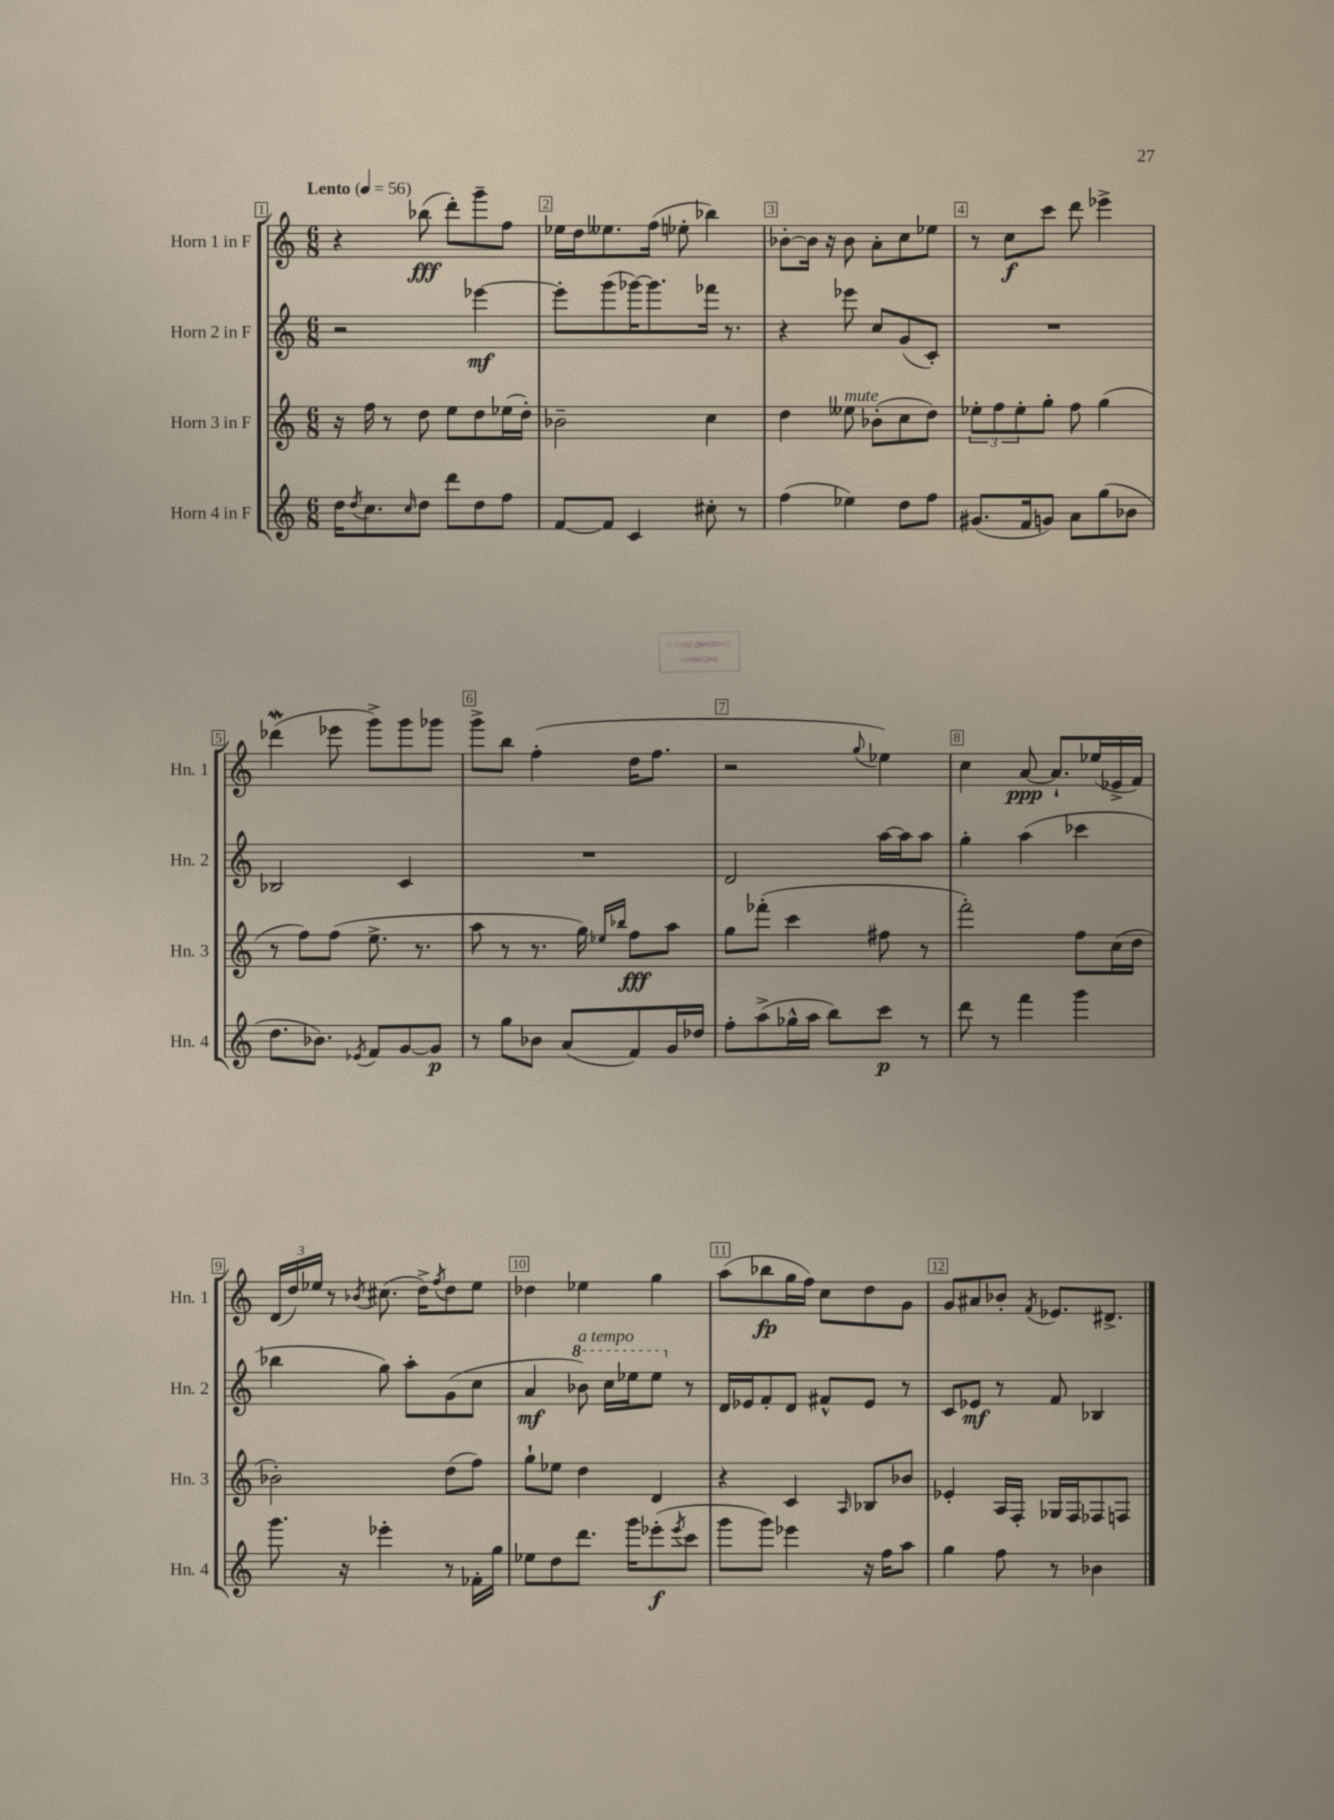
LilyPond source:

<<
\new StaffGroup <<
\new Staff = "s0" \with { instrumentName = "Horn 1 in F" shortInstrumentName = "Hn. 1" } {
    \clef treble \key c \major \numericTimeSignature \time 6/8 \tempo "Lento" 4 = 56
    r4 bes''8\fff( d'''8-.) g'''8-- f''8 |
    ees''16 d''16 eeses''8. f''16( ees''8-. bes''4) |
    bes'8~-. bes'16 r16 bes'8 a'8-. c''8 ees''8 |
    r8 c''8\f c'''8 d'''8 ees'''4-> |
    des'''4\mordent( ees'''8 g'''8->) g'''8 ges'''8 |
    g'''8-> b''8 f''4-.( d''16 f''8. |
    r2 \appoggiatura { g''8 } ees''4) |
    c''4 a'8~\ppp a'8.-! ees''16( ees'16-> f'16) |
    \tuplet 3/2 { d'16( d''16) ees''16 } r8 \acciaccatura { bes'8 } cis''8.( d''16->) \acciaccatura { f''8 } d''8 ees''8 |
    des''4 ees''4 g''4 |
    a''8( bes''8\fp g''16 f''16) c''8 d''8 g'8 |
    g'8 ais'8 bes'8-. \acciaccatura { f'8 } ees'8. dis'8.-> \bar "|." |
}
\new Staff = "s1" \with { instrumentName = "Horn 2 in F" shortInstrumentName = "Hn. 2" } {
    \clef treble \key c \major \numericTimeSignature \time 6/8
    r2 ees'''4~\mf |
    ees'''8-. g'''8( ges'''16~) ges'''8. fes'''16 r8. |
    r4 ees'''8 c''8 g'8( c'8-.) |
    R2. |
    bes2 c'4 |
    R2. |
    d'2 a''16~ a''16 a''8 |
    g''4-. a''4( ces'''4 |
    bes''4 g''8) a''8-. g'8( c''8 |
    a'4\mf \ottava #1 bes''8^\markup { \italic "a tempo" }) c'''16 ees'''16 ees'''8 \ottava #0 r8 |
    d'16 ees'16 f'8-. d'8 fis'8-^ ees'8 r8 |
    c'8 ees'8\mf r8 f'8 bes4 \bar "|." |
}
\new Staff = "s2" \with { instrumentName = "Horn 3 in F" shortInstrumentName = "Hn. 3" } {
    \clef treble \key c \major \numericTimeSignature \time 6/8
    r16 f''16 r8 d''8 e''8 d''8 ees''16( d''16-.) |
    bes'2-- c''4 |
    d''4 eeses''8^\markup { \italic "mute" } bes'8-.( c''8 d''8) |
    \tuplet 3/2 { ees''8-. f''8 ees''8-. } g''8-. f''8 g''4( |
    r8 f''8) f''8( e''8.-> r8. |
    a''8 r8 r8. g''16) \grace { ees''16 bes''16 } f''8\fff a''8 |
    g''8 fes'''8-.( c'''4 fis''8 r8 |
    f'''2-.) f''8 c''16( d''16 |
    bes'2-.) d''8( f''8) |
    g''8-! ees''8 d''4 d'4 |
    r4 c'4 \grace { a16 } bes8 bes'8 |
    ees'4-. a16 f16-. ges16 f16 fes8 f8 \bar "|." |
}
\new Staff = "s3" \with { instrumentName = "Horn 4 in F" shortInstrumentName = "Hn. 4" } {
    \clef treble \key c \major \numericTimeSignature \time 6/8
    d''16 \acciaccatura { d''8 } c''8. \grace { c''16 } d''8 d'''8 d''8 f''8 |
    f'8~ f'8 c'4 cis''8-. r8 |
    f''4( ees''4) d''8 f''8 |
    gis'8.( f'16 g'8) a'8 g''8( bes'8 |
    d''8. bes'8.) \acciaccatura { ees'8 } f'8 g'8~ g'8\p |
    r8 g''8 bes'8 a'8( f'8) g'16 des''16 |
    f''8-. a''8->( ges''16-^ a''16 b''8) c'''8\p r8 |
    d'''8 r8 f'''4 g'''4 |
    g'''8. r16 ees'''4-. r8 fes'16-. g''16 |
    ees''8 d''8 d'''8. g'''16 ees'''8-.\f( \acciaccatura { ees'''8 } c'''8 |
    g'''8 g'''8) ees'''4 r16 f''16 a''8 |
    g''4 f''8 r8 bes'4 \bar "|." |
}
>>
>>
\layout { \context { \Score \override BarNumber.break-visibility = ##(#f #t #t) barNumberVisibility = #all-bar-numbers-visible \override BarNumber.stencil = #(make-stencil-boxer 0.1 0.3 ly:text-interface::print) } }
